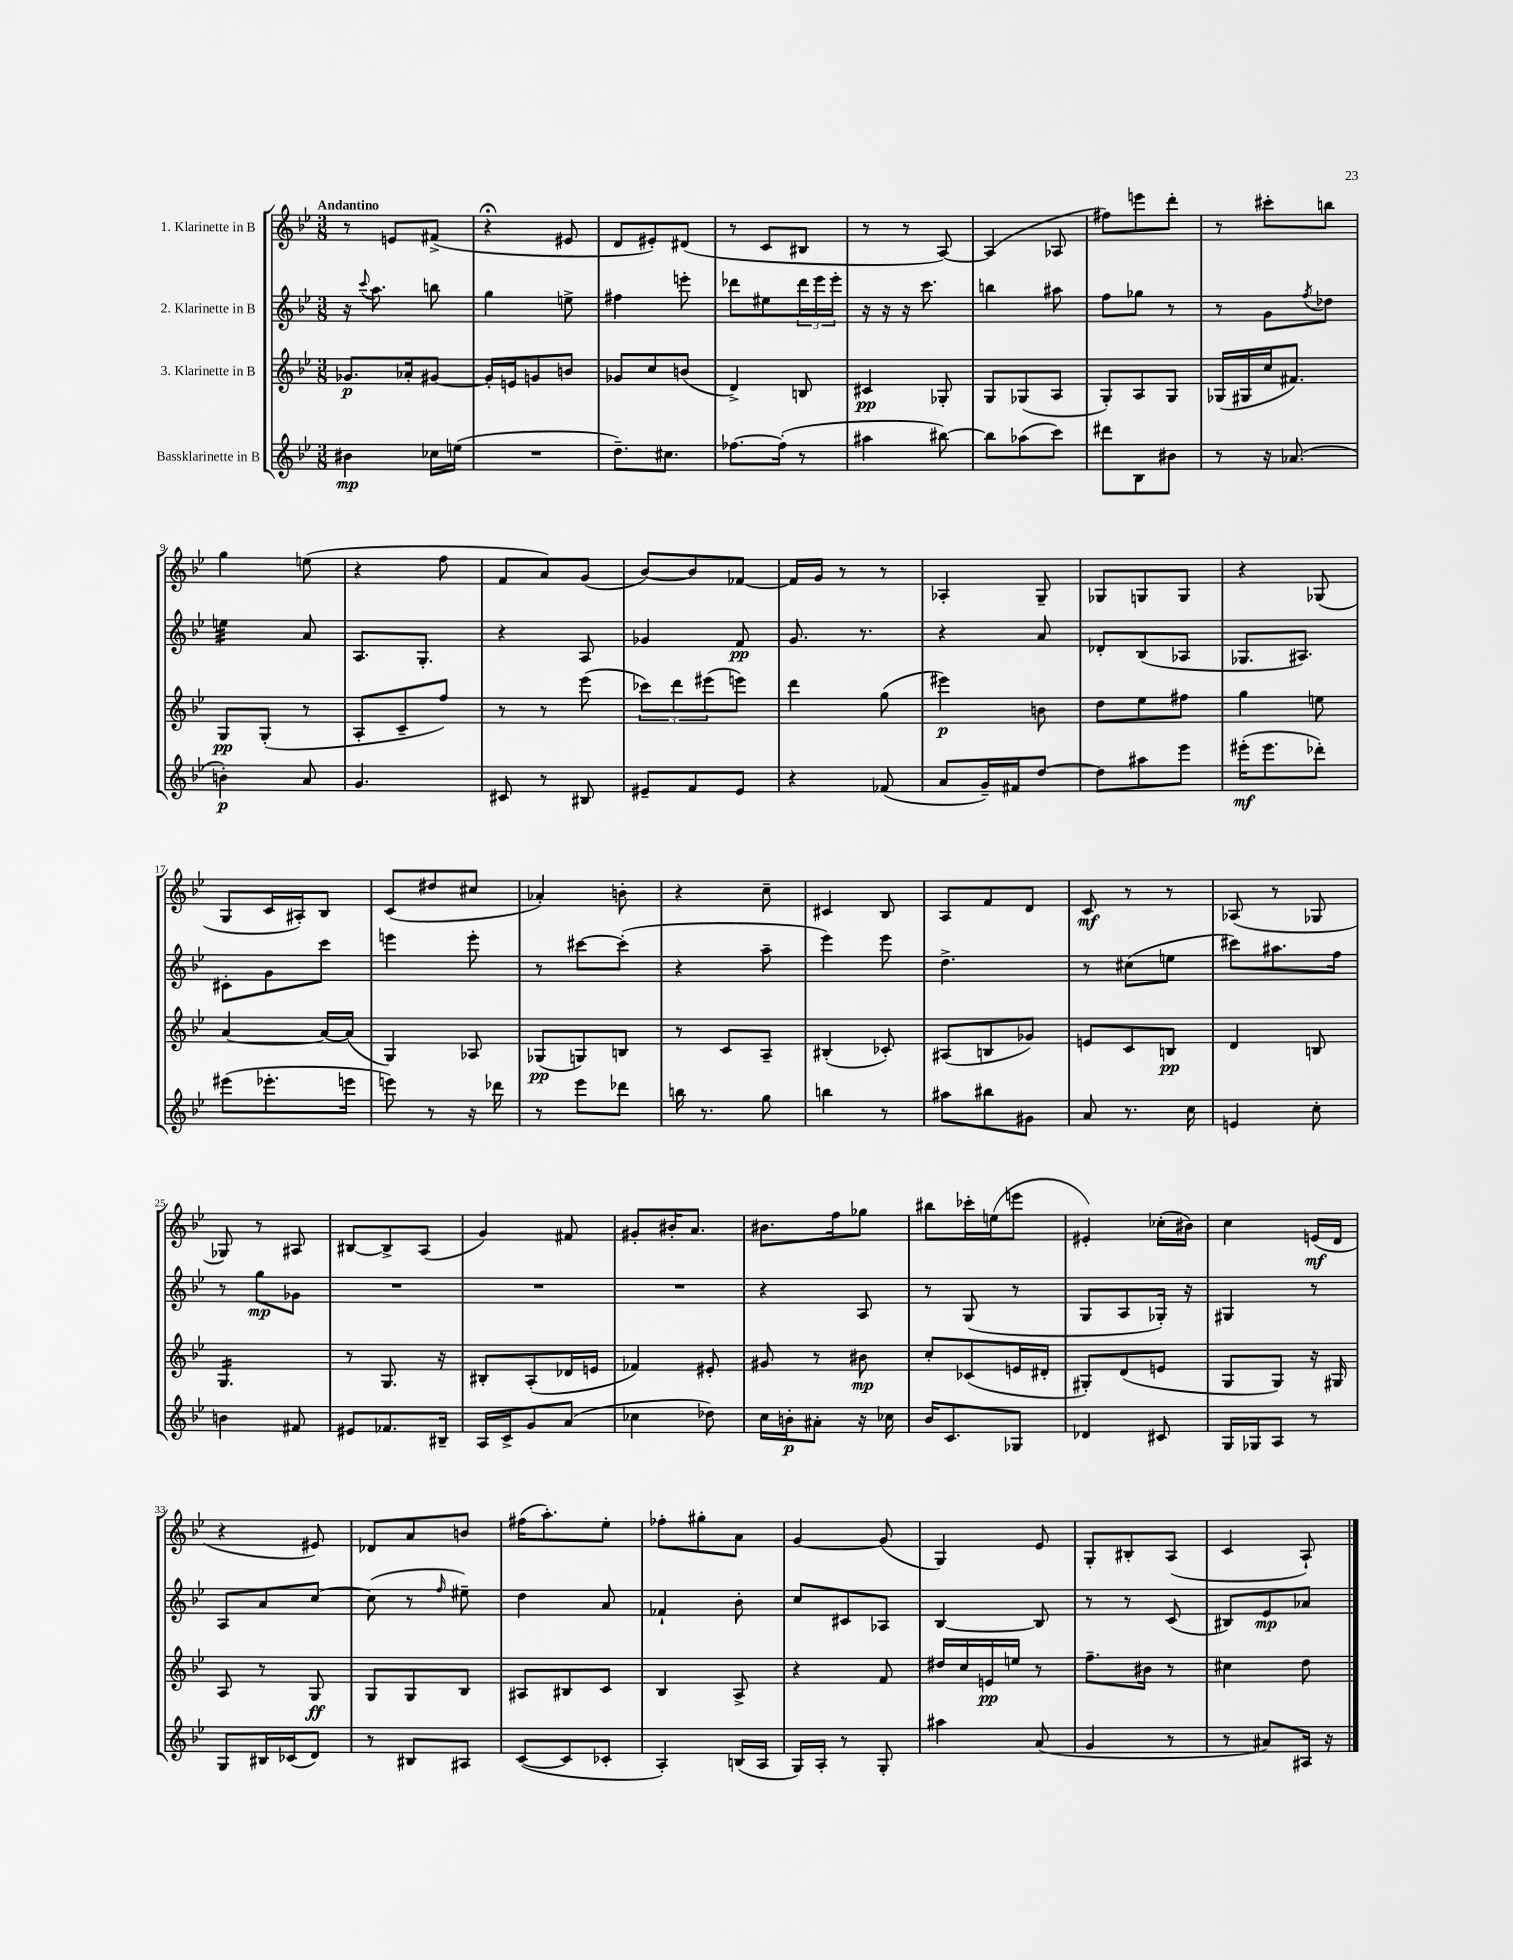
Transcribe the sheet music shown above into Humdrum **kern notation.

**kern	**dynam	**kern	**dynam	**kern	**dynam	**kern	**dynam
*part4	*part4	*part3	*part3	*part2	*part2	*part1	*part1
*staff4	*staff4	*staff3	*staff3	*staff2	*staff2	*staff1	*staff1
*I"Bassklarinette in B	*	*I"3. Klarinette in B	*	*I"2. Klarinette in B	*	*I"1. Klarinette in B	*
*clefG2	*	*clefG2	*	*clefG2	*	*clefG2	*
*k[b-e-]	*	*k[b-e-]	*	*k[b-e-]	*	*k[b-e-]	*
*M3/8	*	*M3/8	*	*M3/8	*	*M3/8	*
=1	=1	=1	=1	=1	=1	=1	=1
!	!	!	!	!	!	!LO:TX:a:B:t=Andantino	!
4b#X\	mp	8.g-X/L	p	16r	.	8r	.
.	.	.	.	8qqccc/	.	.	.
.	.	.	.	8.aa\	.	.	.
.	.	.	.	.	.	8en/L	.
.	.	16a-X'/k	.	.	.	.	.
16cc-X\LL	.	[8g#X/J	.	8bbn\	.	(8f#X^/J	.
(16een\JJ	.	.	.	.	.	.	.
=2	=2	=2	=2	=2	=2	=2	=2
4.r	.	16g#'/LL]	.	4gg\	.	4r;<	.
.	.	16en/J	.	.	.	.	.
.	.	8gn/	.	.	.	.	.
.	.	8bn/J	.	8een^\	.	8e#X/	.
=3	=3	=3	=3	=3	=3	=3	=3
8.dd~\L)	.	8g-X/L	.	4ff#X\	.	8d/L	.
.	.	8cc/	.	.	.	8e#X'/)	.
8.cc#X\J	.	.	.	.	.	.	.
.	.	(8bn/J	.	8eeen'\	.	(8d#X/J	.
=4	=4	=4	=4	=4	=4	=4	=4
[8.ff-X\L	.	4d^/)	.	8ddd-X\L	.	8r	.
.	.	.	.	8ee#X\	.	8c/L	.
(16ff-'\Jk]	.	.	.	.	.	.	.
8r	.	8Bn/	.	24ddd-\L	.	8B#X/J	.
.	.	.	.	24eee-\	.	.	.
.	.	.	.	24eee-'\JJ	.	.	.
=5	=5	=5	=5	=5	=5	=5	=5
4aa#X\	.	4c#X/	pp	16r	.	8r	.
.	.	.	.	16r	.	.	.
.	.	.	.	16r	.	8r	.
.	.	.	.	8.ccc\	.	.	.
[8bb#X\)	.	8G-X'/	.	.	.	[8A/)	.
=6	=6	=6	=6	=6	=6	=6	=6
8bb#\L]	.	8G/L	.	4bbn\	.	(4A/]	.
(8aa-X\	.	(8G-X/	.	.	.	.	.
8ccc\J)	.	8A/J	.	8aa#X\	.	8A-X/	.
=7	=7	=7	=7	=7	=7	=7	=7
8ddd#X\L	.	8G'/L)	.	8ff\L	.	8ff#X\L)	.
8B-\	.	8A/	.	8gg-X\J	.	8eeen\	.
8b#X\J	.	8G/J	.	8r	.	8ddd'\J	.
=8	=8	=8	=8	=8	=8	=8	=8
8r	.	(16G-X/LL	.	8r	.	8r	.
.	.	16G#X/	.	.	.	.	.
16r	.	16cc/J	.	8g\L	.	8ccc#X'\L	.
(8.a-X/	.	8.f#X/J)	.	.	.	.	.
.	.	.	.	8qff/	.	.	.
.	.	.	.	8dd-X\J	.	8bbn\J	.
!!LO:LB:g=z
=9	=9	=9	=9	=9	=9	=9	=9
*	*	*	*	*tremolo	*	*	*
4bn'\)	p	8G/L	pp	32een\LLL	.	4gg\	.
.	.	.	.	32een\	.	.	.
.	.	.	.	32een\	.	.	.
.	.	.	.	32een\	.	.	.
.	.	(8G'/J	.	32een\	.	.	.
.	.	.	.	32een\	.	.	.
.	.	.	.	32een\	.	.	.
.	.	.	.	32een\JJJ	.	.	.
*	*	*	*	*Xtremolo	*	*	*
8a/	.	8r	.	8a/	.	(8een\	.
=10	=10	=10	=10	=10	=10	=10	=10
4.g/	.	8A'/L	.	8.A/L	.	4r	.
.	.	8c~/	.	.	.	.	.
.	.	.	.	8.G'/J	.	.	.
.	.	8ff/J)	.	.	.	8ff\	.
=11	=11	=11	=11	=11	=11	=11	=11
8c#X/	.	8r	.	4r	.	8f/L	.
8r	.	8r	.	.	.	8a/)	.
8B#X/	.	(8eee-\	.	8A/	.	(8g/J	.
=12	=12	=12	=12	=12	=12	=12	=12
8e#X~/L	.	12ccc-X\L)	.	4g-X/	.	[8b-/L)	.
.	.	12ddd\	.	.	.	.	.
8f/	.	.	.	.	.	8b-/]	.
.	.	(12eee#X\	.	.	.	.	.
8e#/J	.	8eeen\J)	.	8f/	pp	[8f-X/J	.
=13	=13	=13	=13	=13	=13	=13	=13
4r	.	4ddd\	.	8.g/	.	16f-/LL]	.
.	.	.	.	.	.	16g/JJ	.
.	.	.	.	.	.	8r	.
.	.	.	.	8.r	.	.	.
(8f-X/	.	(8gg\	.	.	.	8r	.
=14	=14	=14	=14	=14	=14	=14	=14
8a/L	.	4eee#X\)	p	4r	.	4A-X'/	.
16g~/L)	.	.	.	.	.	.	.
16f#X/J	.	.	.	.	.	.	.
[8dd/J	.	8bn\	.	8a/	.	8G~/	.
=15	=15	=15	=15	=15	=15	=15	=15
8dd\L]	.	8dd\L	.	8d-X'/L	.	8G-X/L	.
8aa#X\	.	8ee-\	.	(8B-/	.	8Gn/	.
8eee-\J	.	8ff#X\J	.	8A-X/J	.	8G/J	.
=16	=16	=16	=16	=16	=16	=16	=16
(16eee#X'\KL	mf	4gg\	.	8.G-X/L	.	4r	.
8.eee#\	.	.	.	.	.	.	.
.	.	.	.	8.A#X/J)	.	.	.
8ddd-X'\J)	.	8een\	.	.	.	(8G-X/	.
!!LO:LB:g=z
=17	=17	=17	=17	=17	=17	=17	=17
(8eee#X\L	.	[4a/	.	8c#X'\L	.	8G/L	.
8.eee-X'\	.	.	.	8g\	.	16c/L	.
.	.	.	.	.	.	16A#X'/J)	.
.	.	16a/LL_	.	8ccc\J	.	8B-/J	.
16eeen\Jk	.	(16a/JJ]	.	.	.	.	.
=18	=18	=18	=18	=18	=18	=18	=18
8eeen\)	.	4G/)	.	4eeen\	.	(8c/L	.
8r	.	.	.	.	.	8dd#X/	.
16r	.	8A-X/	.	8eee'\	.	8cc#X/J	.
16ddd-X\	.	.	.	.	.	.	.
=19	=19	=19	=19	=19	=19	=19	=19
8r	.	(8G-X/L	pp	8r	.	4a-X'/)	.
8eee-\L	.	8Gn/)	.	[8ccc#X\L	.	.	.
8ddd-X\J	.	8Bn/J	.	(8ccc#'\J]	.	8bn'\	.
=20	=20	=20	=20	=20	=20	=20	=20
16bbn\	.	8r	.	4r	.	4r	.
8.r	.	.	.	.	.	.	.
.	.	8c/L	.	.	.	.	.
8gg\	.	8A~/J	.	8aa~\	.	8cc~\	.
=21	=21	=21	=21	=21	=21	=21	=21
4bbn\	.	(4B#X'/	.	4eee-\)	.	4c#X/	.
8r	.	8c-X'/)	.	8eee-\	.	8B-/	.
=22	=22	=22	=22	=22	=22	=22	=22
8aa#X\L	.	(8A#X/L	.	4.dd^\	.	8A/L	.
8bb#X\	.	8Bn/	.	.	.	8f/	.
8g#X\J	.	8g-X/J)	.	.	.	8d/J	.
=23	=23	=23	=23	=23	=23	=23	=23
8a/	.	8en/L	.	8r	.	8c/	mf
8.r	.	8c/	.	(8cc#X\L	.	8r	.
.	.	8Bn/J	pp	8een\J	.	8r	.
16cc\	.	.	.	.	.	.	.
=24	=24	=24	=24	=24	=24	=24	=24
4en/	.	4d/	.	8ccc#X\L)	.	(8A-X/	.
.	.	.	.	8.aa#X\	.	8r	.
8cc'\	.	8Bn/	.	.	.	8G-X/	.
.	.	.	.	16ff\Jk	.	.	.
!!LO:LB:g=z
=25	=25	=25	=25	=25	=25	=25	=25
*	*	*tremolo	*	*	*	*	*
4bn\	.	16G/LL	.	8r	.	8G-X/)	.
.	.	16G/	.	.	.	.	.
.	.	16G/	.	8gg\L	mp	8r	.
.	.	16G/	.	.	.	.	.
8f#X/	.	16G/	.	8g-X\J	.	8A#X/	.
.	.	16G/JJ	.	.	.	.	.
*	*	*Xtremolo	*	*	*	*	*
=26	=26	=26	=26	=26	=26	=26	=26
8e#X/L	.	8r	.	4.r	.	[8B#X/L	.
8.f-X/	.	8.G/	.	.	.	8B#^/]	.
.	.	.	.	.	.	(8A/J	.
16B#X~/Jk	.	16r	.	.	.	.	.
=27	=27	=27	=27	=27	=27	=27	=27
16A/LL	.	8B#X'/L	.	4.r	.	4g/)	.
16c^/J	.	.	.	.	.	.	.
8g/	.	(8A'/	.	.	.	.	.
(8a/J	.	16d-X/L	.	.	.	8f#X/	.
.	.	16en/JJ	.	.	.	.	.
=28	=28	=28	=28	=28	=28	=28	=28
4cc-X\	.	4f-X/)	.	4.r	.	8g#X'/L	.
.	.	.	.	.	.	16b#X'/K	.
.	.	.	.	.	.	8.a/J	.
8dd-X\)	.	8e#X'/	.	.	.	.	.
=29	=29	=29	=29	=29	=29	=29	=29
16cc\LL	.	8g#X/	.	4r	.	8.b#X\L	.
16bn'\J	p	.	.	.	.	.	.
8a#X'\J	.	8r	.	.	.	.	.
.	.	.	.	.	.	16ff\k	.
16r	.	8b#X\	mp	8A/	.	8gg-X\J	.
16cc-X\	.	.	.	.	.	.	.
=30	=30	=30	=30	=30	=30	=30	=30
16b-/KL	.	8cc'/L	.	8r	.	8bb#X\L	.
8.c/	.	.	.	.	.	.	.
.	.	(8c-X/	.	(8G/	.	16ccc-X'\L	.
.	.	.	.	.	.	(16een\J	.
8G-X/J	.	16en/L	.	8r	.	8eeen\J	.
.	.	16d#X'/JJ	.	.	.	.	.
=31	=31	=31	=31	=31	=31	=31	=31
4d-X/	.	8G#X'/L)	.	8G/L	.	4e#X'/)	.
.	.	(8d/	.	8A/	.	.	.
8c#X/	.	8en/J	.	16G-X'/Jk)	.	(16cc-X'\LL	.
.	.	.	.	16r	.	16b#X\JJ)	.
=32	=32	=32	=32	=32	=32	=32	=32
16G/LL	.	8G/L	.	4G#X/	.	4cc\	.
16G-X/J	.	.	.	.	.	.	.
8A/J	.	8G/J)	.	.	.	.	.
8r	.	16r	.	8r	.	(16en/LL	mf
.	.	16G#X/	.	.	.	16d/JJ	.
!!LO:LB:g=z
=33	=33	=33	=33	=33	=33	=33	=33
8G/L	.	8A/	.	8A/L	.	4r	.
16B#X/L	.	8r	.	8a/	.	.	.
(16c-X/J	.	.	.	.	.	.	.
8d/J)	.	8G/	ff	[8cc/J	.	8e#X/)	.
=34	=34	=34	=34	=34	=34	=34	=34
8r	.	8G/L	.	(8cc\]	.	8d-X/L	.
8B#X/L	.	8G/	.	8r	.	8a/	.
.	.	.	.	16qqff/	.	.	.
8A#X/J	.	8B-/J	.	8ee#X~\)	.	8bn/J	.
=35	=35	=35	=35	=35	=35	=35	=35
([8c/L	.	8A#X/L	.	4dd\	.	(16ff#X\KL	.
.	.	.	.	.	.	8.aa'\)	.
8c/]	.	8B#X/	.	.	.	.	.
8c-X'/J	.	8c/J	.	8a/	.	8ee-'\J	.
=36	=36	=36	=36	=36	=36	=36	=36
4A'/)	.	4B-/	.	4f-X`/	.	8ff-X'\L	.
.	.	.	.	.	.	8gg#X'\	.
(16Bn/LL	.	8A^/	.	8b-'\	.	8a\J	.
16A/JJ	.	.	.	.	.	.	.
=37	=37	=37	=37	=37	=37	=37	=37
16G/LL)	.	4r	.	8cc/L	.	[4g/	.
16A'/JJ	.	.	.	.	.	.	.
8r	.	.	.	8c#X/	.	.	.
8G'/	.	8f/	.	8A-X/J	.	(8g/]	.
=38	=38	=38	=38	=38	=38	=38	=38
4aa#X\	.	16dd#X/LL	.	[4B-/	.	4G/)	.
.	.	16cc/	.	.	.	.	.
.	.	16en/	pp	.	.	.	.
.	.	16een/JJ	.	.	.	.	.
(8a/	.	8r	.	8B-/]	.	8e-/	.
=39	=39	=39	=39	=39	=39	=39	=39
4g/	.	8.ff~\L	.	8r	.	8G'/L	.
.	.	.	.	8r	.	8B#X'/	.
.	.	16b#X\Jk	.	.	.	.	.
8r	.	8r	.	(8c/	.	(8A/J	.
=40	=40	=40	=40	=40	=40	=40	=40
8r	.	4cc#X\	.	8B#X/L)	.	4c/	.
8a#X/L)	.	.	.	8e-/	mp	.	.
16A#X/Jk	.	8dd\	.	8a-X/J	.	8A`/)	.
16r	.	.	.	.	.	.	.
==	==	==	==	==	==	==	==
*-	*-	*-	*-	*-	*-	*-	*-
